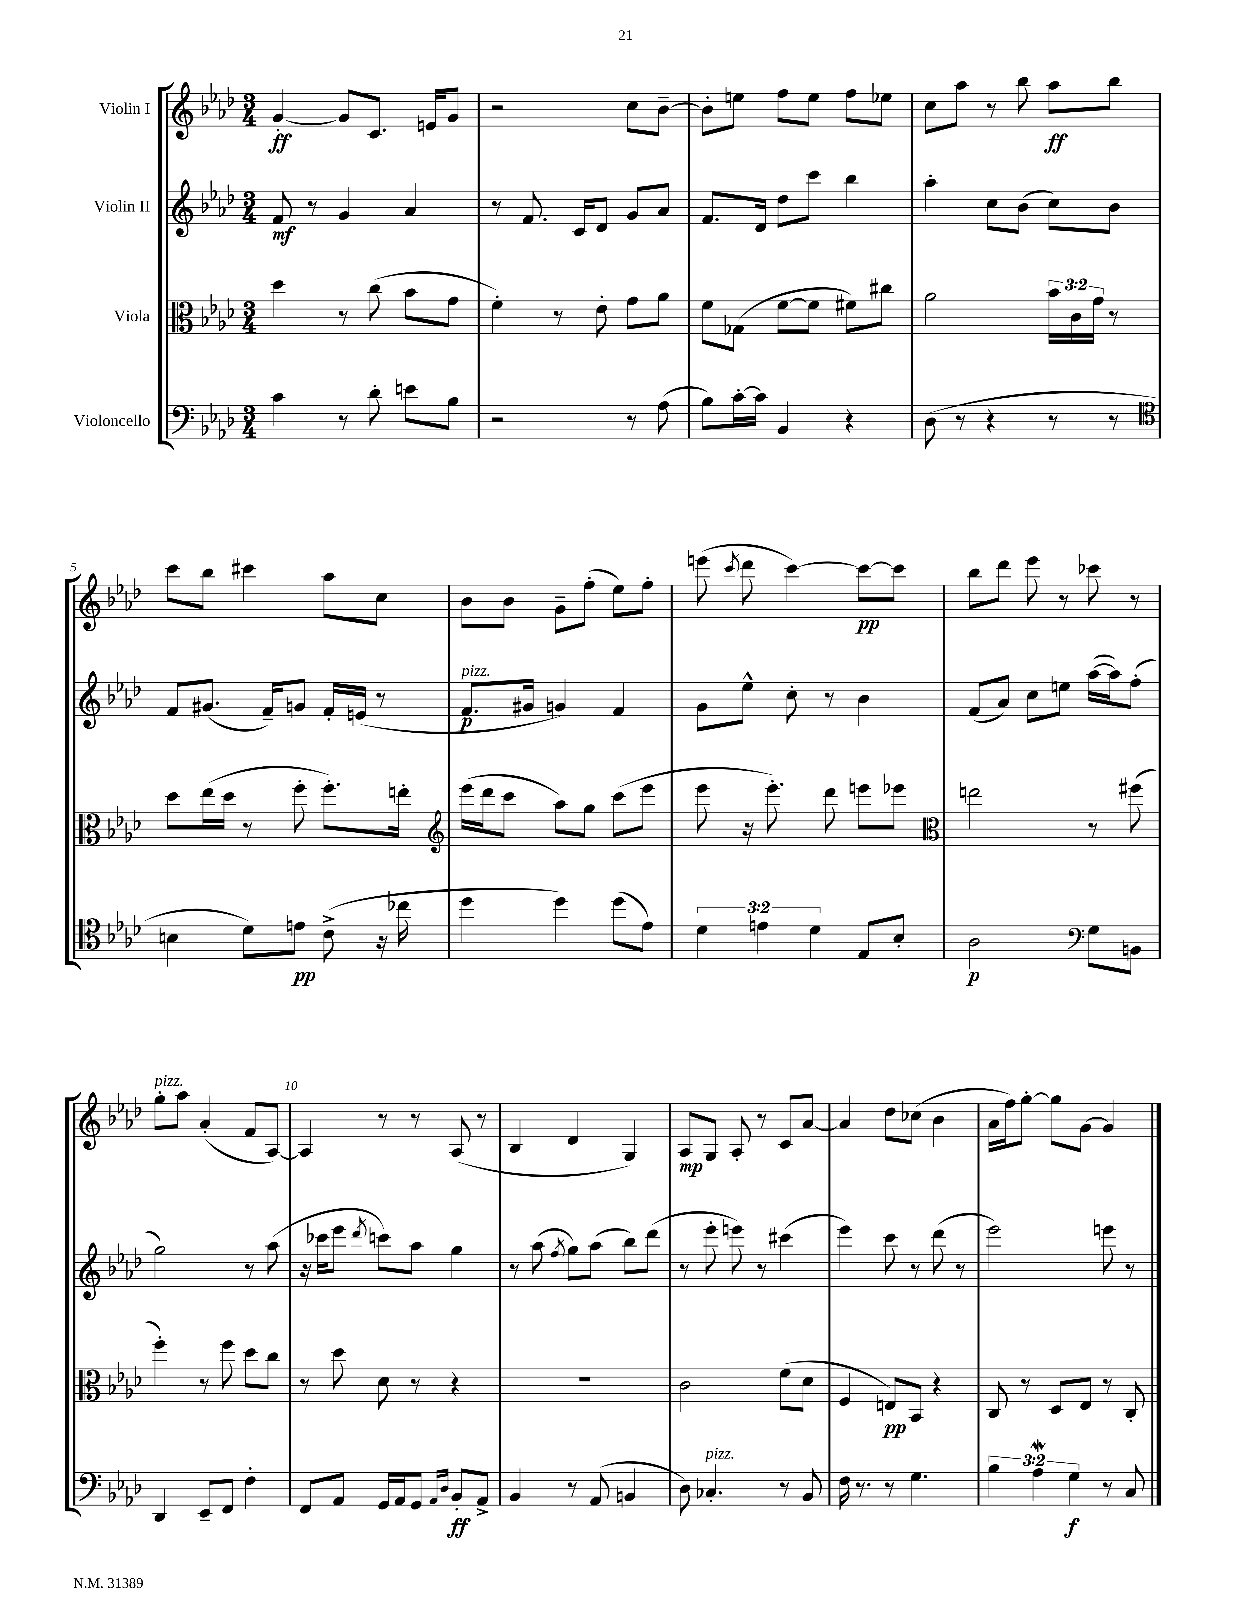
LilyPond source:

<<
\new StaffGroup <<
\new Staff = "s0" \with { instrumentName = "Violin I" } {
    \clef treble \key aes \major \numericTimeSignature \time 3/4
    \autoBeamOff g'4~-.\ff g'8[ c'8.] e'16[ g'8] |
    r2 c''8[ bes'8]~-- |
    bes'8[-. e''8] f''8[ e''8] f''8[ ees''8] |
    c''8[ aes''8] r8 bes''8 aes''8[\ff bes''8] |
    c'''8[ bes''8] cis'''4 aes''8[ c''8] |
    bes'8[ bes'8] g'8[-- f''8]-.( ees''8[) f''8]-. |
    e'''8( \acciaccatura { c'''8 } des'''8 c'''4~) c'''8[~\pp c'''8] |
    bes''8[ des'''8] ees'''8 r8 ces'''8 r8 |
    g''8[-.^\markup { \italic "pizz." } aes''8] aes'4-.( f'8[ aes8]~) |
    aes4 r8 r8 aes8( r8 |
    bes4 des'4 g4) |
    aes8[\mp g8] aes8-. r8 c'8[ aes'8]~ |
    aes'4 des''8[ ces''8]( bes'4 |
    aes'16[ f''16) g''8]~-. g''8[ g'8]~ g'4 \bar "|." |
}
\new Staff = "s1" \with { instrumentName = "Violin II" } {
    \clef treble \key aes \major \numericTimeSignature \time 3/4
    \autoBeamOff f'8\mf r8 g'4 aes'4 |
    r8 f'8. c'16[ des'8] g'8[ aes'8] |
    f'8.[ des'16] des''8[ c'''8] bes''4 |
    aes''4-. c''8[ bes'8]( c''8[) bes'8] |
    f'8[ gis'8.]( f'16[--) g'8] f'16[-. e'16]( r8 |
    f'8.[\p^\markup { \italic "pizz." } gis'16] g'4) f'4 |
    g'8[ ees''8]-^ c''8-. r8 bes'4 |
    f'8[( aes'8]) c''8[ e''8] aes''16[~( aes''16) f''8]-.( |
    g''2) r8 aes''8( |
    r16 ces'''16[ ees'''8] \acciaccatura { des'''8 } c'''8[) aes''8] g''4 |
    r8 aes''8( \acciaccatura { f''8 } g''8[) aes''8]( bes''8[) des'''8]( |
    r8 ees'''8-. e'''8) r8 cis'''4( |
    ees'''4) c'''8 r8 des'''8( r8 |
    ees'''2) e'''8 r8 \bar "|." |
}
\new Staff = "s2" \with { instrumentName = "Viola" } {
    \clef alto \key aes \major \numericTimeSignature \time 3/4 \override Staff.TupletNumber.text = #tuplet-number::calc-fraction-text
    \autoBeamOff des''4 r8 c''8( bes'8[ g'8] |
    f'4-.) r8 ees'8-. g'8[ aes'8] |
    f'8[ ges8]( f'8[~ f'8] fis'8[) cis''8] |
    aes'2 \tuplet 3/2 { bes'16[ c'16 g'16] } r8 |
    des''8[ ees''16( des''16] r8 f''8-. f''8.[-.) e''16]-. |
    \clef treble ees'''16[( des'''16 c'''8] aes''8[) g''8] c'''8[( ees'''8] |
    ees'''8 r16 ees'''8.-.) des'''8 e'''8[ ees'''8] |
    \clef alto e''2 r8 fis''8( |
    f''4-.) r8 f''8 des''8[ c''8] |
    r8 des''8 des'8 r8 r4 |
    R2. |
    c'2 f'8[( des'8] |
    f4 e8[\pp) bes,8] r4 |
    c8 r8 des8[ ees8] r8 c8-. \bar "|." |
}
\new Staff = "s3" \with { instrumentName = "Violoncello" } {
    \clef bass \key aes \major \numericTimeSignature \time 3/4 \override Staff.TupletNumber.text = #tuplet-number::calc-fraction-text
    \autoBeamOff c'4 r8 des'8-. e'8[ bes8] |
    r2 r8 aes8( |
    bes8[) c'16~-. c'16] bes,4 r4 |
    des8( r8 r4 r8 r8 |
    \clef tenor b4 des'8[) e'8]\pp c'8->( r16 ces''16 |
    des''4 des''4) des''8[( ees'8]) |
    \tuplet 3/2 { des'4 e'4 des'4 } ees8[ bes8]-. |
    aes2\p \clef bass g8[ b,8] |
    des,4 ees,8[-- f,8] f4-. |
    f,8[ aes,8] g,16[ aes,16 g,8] \grace { aes,16[ des16] } bes,8[-.\ff aes,8]-> |
    bes,4 r8 aes,8( b,4 |
    des8) ces4.-.^\markup { \italic "pizz." } r8 bes,8 |
    f16 r8. r8 g4. |
    \tuplet 3/2 { bes4 aes4\mordent g4\f } r8 c8 \bar "|." |
}
>>
>>
\layout { \context { \Score \override BarNumber.break-visibility = ##(#f #t #t) barNumberVisibility = #(every-nth-bar-number-visible 5) } }
